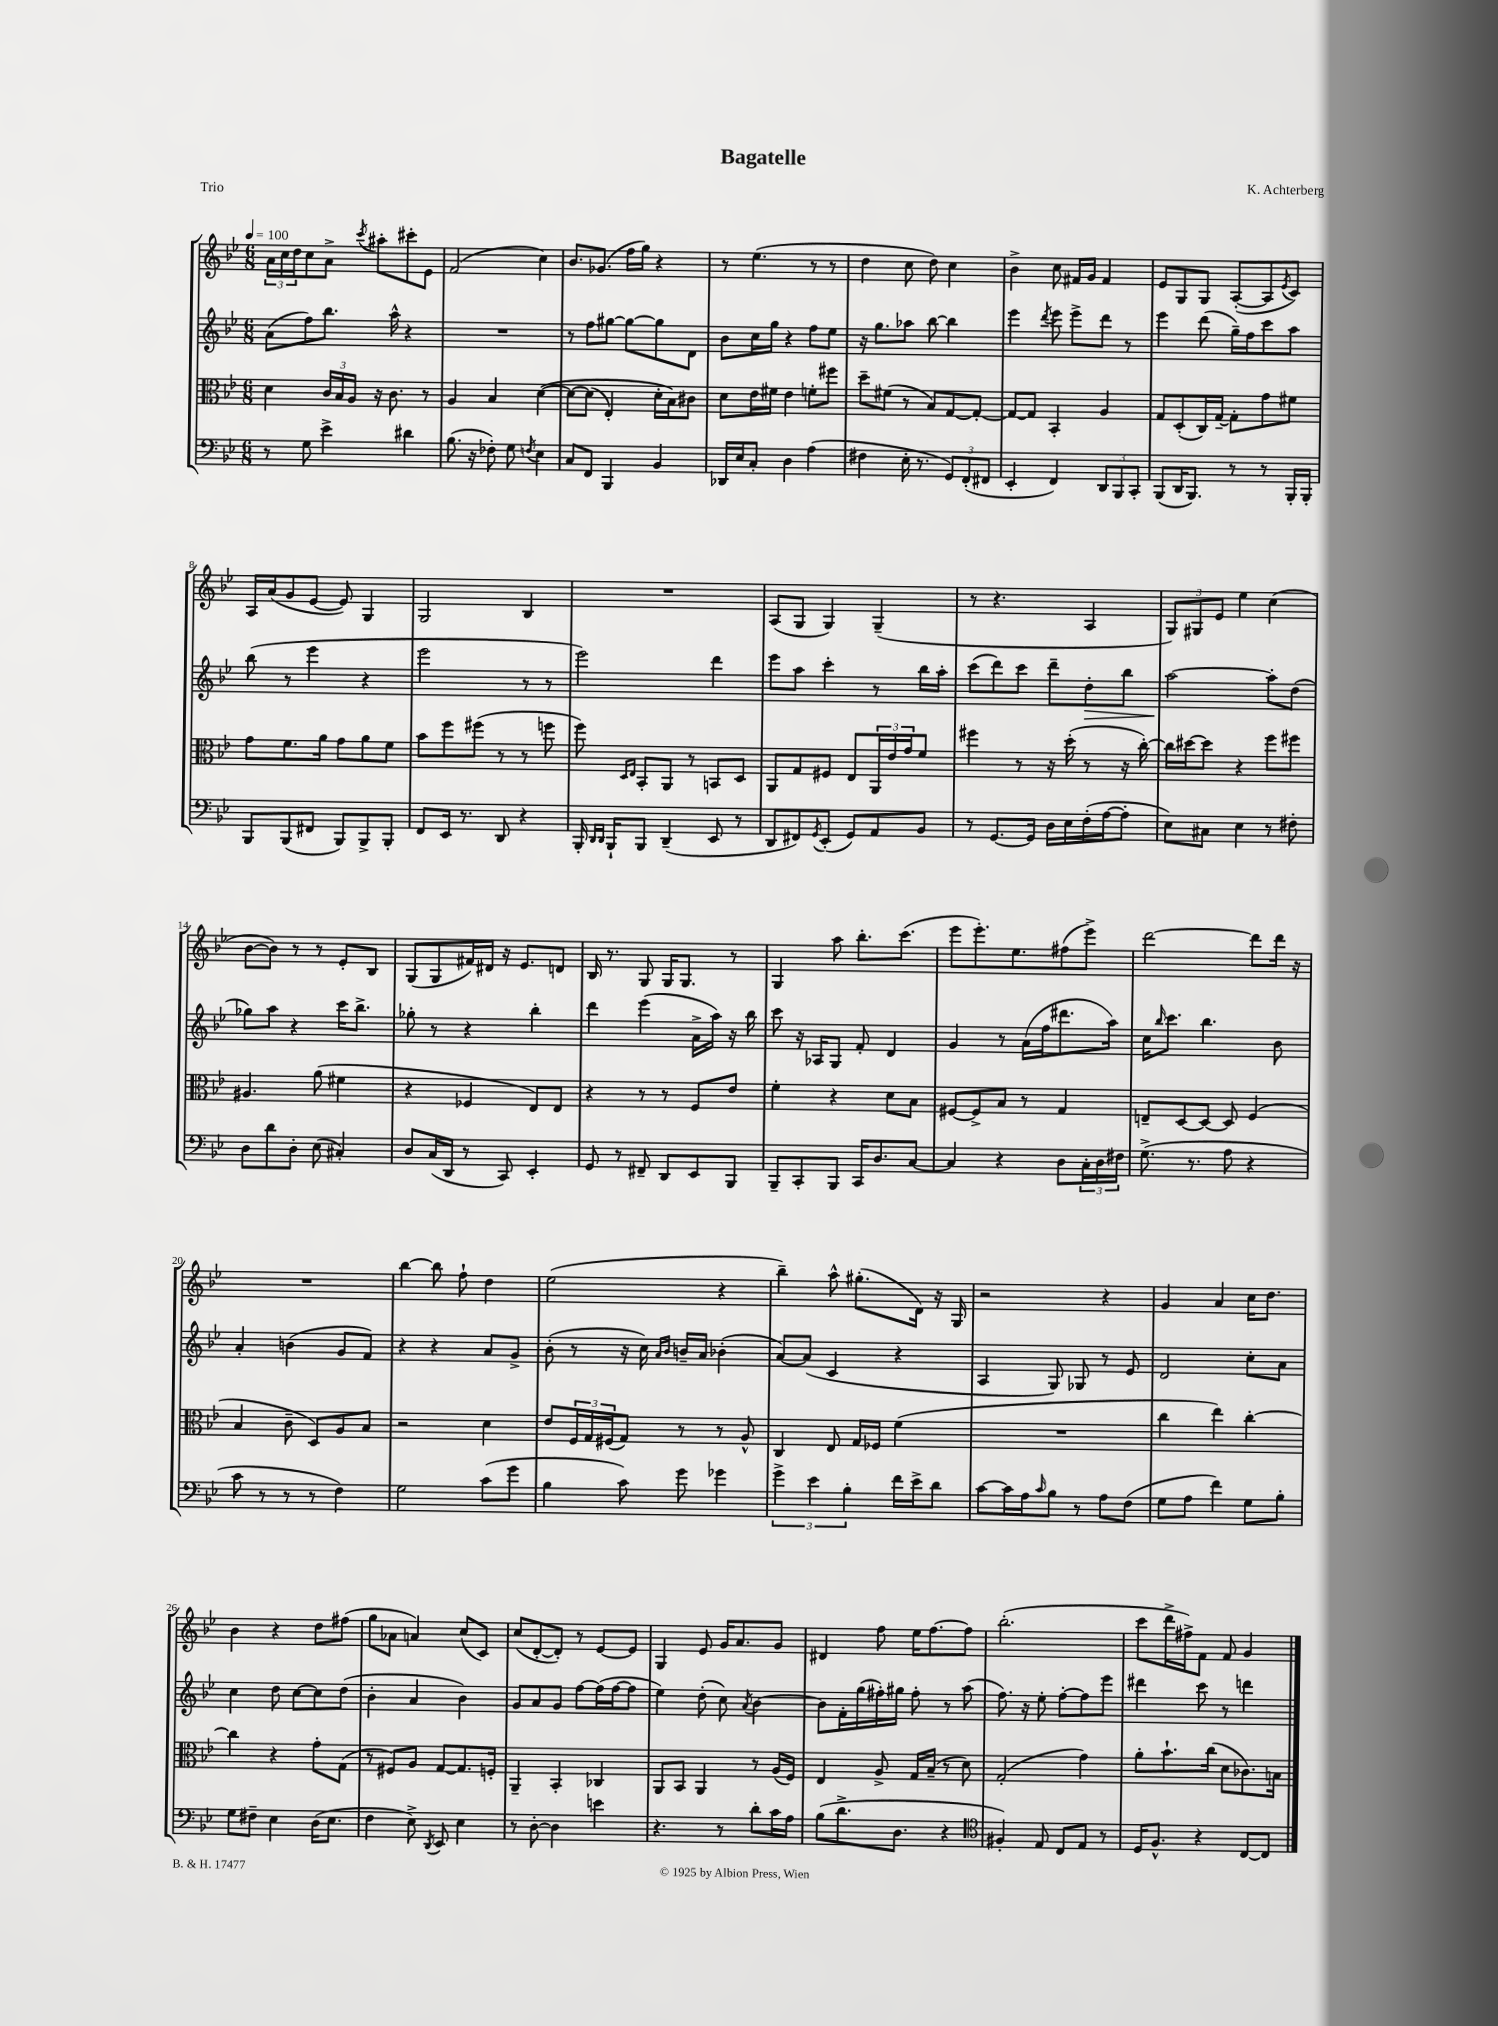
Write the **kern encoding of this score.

**kern	**kern	**kern	**dynam	**kern
*part4	*part3	*part2	*part2	*part1
*staff4	*staff3	*staff2	*staff2	*staff1
*clefF4	*clefC3	*clefG2	*	*clefG2
*k[b-e-]	*k[b-e-]	*k[b-e-]	*	*k[b-e-]
*M6/8	*M6/8	*M6/8	*	*M6/8
*MM100	*MM100	*MM100	*	*MM100
=1	=1	=1	=1	=1
8r	4d\	(8a\L	.	24a\LL
.	.	.	.	24cc\
.	.	.	.	24dd\J
8G\	.	8ff\)	.	8cc\
4e-^\	24c/LL	8.bb-\J	.	8a^\J
.	24B-/	.	.	.
.	24A/JJ	.	.	.
.	.	.	.	8qccc/
.	16r	.	.	8aa#X'\L
.	8.c\	16aa^^\	.	.
4d#X\	.	4r	.	8ccc#X'\
.	8r	.	.	8e-\J
=2	=2	=2	=2	=2
(8.B-\	4A/	2.r	.	(2f/
16r	.	.	.	.
8F-X'\)	4B-/	.	.	.
8G\	.	.	.	.
8qFn/	.	.	.	.
4E-\	([4d\	.	.	4cc\)
=3	=3	=3	=3	=3
8C/L	8d\L_	8r	.	8.b-/L
8FF/J	(8d\J]	8ff\L	.	.
.	.	.	.	(8.g-X/J
4BBB-/	4E-'/)	[8gg#X\J	.	.
.	.	8gg#\L_	.	16ff\LL
.	.	.	.	16gg\JJ)
4BB-/	16d'\LL	8gg#\]	.	4r
.	16B-\J)	.	.	.
.	8c#X\J	8d\J	.	.
=4	=4	=4	=4	=4
16DD-X/LL	8d\L	8b-\L	.	8r
16E-/J	.	.	.	.
8C'/J	16e-\L	16cc\L	.	(4.ee-\
.	16f#X\JJ	16gg\JJ	.	.
4D\	4e-\	4r	.	.
(4A\	8fn'\L	8ff\L	.	8r
.	8ff#X\J	8ee-\J	.	8r
=5	=5	=5	=5	=5
4F#X\	8dd~\L	16r	.	4dd\
.	.	8.gg\L	.	.
.	(8f#X\J	.	.	.
16E-'\	8r	8aa-X\J	.	8cc\
8.r	.	.	.	.
.	8B-/L)	[8bb-\	.	8dd\)
12GG/L)	[8G/	4bb-\]	.	4cc\
(12FF'/	.	.	.	.
.	8G'/J_	.	.	.
12FF#X/J	.	.	.	.
=6	=6	=6	=6	=6
4EE-'/	8G/L_	4eee-\	.	4b-^\
.	8G/J]	.	.	.
.	.	8qddd/	.	.
4FF/)	4BB-'/	8eee-\	.	8cc\
.	.	8eee-^\L	.	16f#X/LL
.	.	.	.	16g/JJ
12DD/L	4A/	8ddd\J	.	4f#/
12BBB-/	.	.	.	.
.	.	8r	.	.
12CC'/J	.	.	.	.
=7	=7	=7	=7	=7
(8BBB-/L	8G/L	4eee-\	.	8e-/L
16DD/K	(8D'/	.	.	8G/
8.BBB-/J)	.	.	.	.
.	16C/L)	(8ddd\	.	8G/J
.	[16G~/JJ	.	.	.
8r	8G'\L]	16gg~\LL)	.	([8A'/L
.	.	16ff\J	.	.
8r	8g\	8ccc\	.	8A/]
.	.	.	.	8qe-/
16BBB-'/LL	8f#X\J	8aa\J	.	8c/J)
16BBB-'/JJ	.	.	.	.
!!LO:LB:g=z
=8	=8	=8	=8	=8
8BBB-/L	8g\L	(8bb-\	.	16A/LL
.	.	.	.	(16a/J
(8BBB-/	8.f\	8r	.	8g/
8FF#X/J	.	4eee-\	.	[8e-/J
.	16a\Jk	.	.	.
8BBB-/L)	8g\L	.	.	8e-/])
8BBB-^/	8a\	4r	.	4G/
8BBB-'/J	8f\J	.	.	.
=9	=9	=9	=9	=9
8FF/L	8b-\L	2eee-\	.	2G/
16EE-/Jk	8ff\	.	.	.
8.r	.	.	.	.
.	(8ff#X\J	.	.	.
8DD/	8r	.	.	.
4r	8r	8r	.	4B-/
.	8ffn\	8r	.	.
=10	=10	=10	=10	=10
16BBB-'/	8ff\)	2eee-\)	.	2.r
16qqDD/LL	.	.	.	.
16qqDD/JJ	.	.	.	.
16BBB-`/KL	.	.	.	.
.	16qqD/LL	.	.	.
.	16qqE-/JJ	.	.	.
8BBB-/J	8BB-'/L	.	.	.
(4DD~/	8AA/J	.	.	.
.	8r	.	.	.
8EE-/	8BBn/L	4ddd\	.	.
8r	8D/J	.	.	.
=11	=11	=11	=11	=11
8DD/L	8AA/L	8eee-\L	.	(8A/L
8FF#X/)	8G/	8aa\J	.	8G/J
8qGG/	.	.	.	.
(8EE-'/J	8F#X/J	4ccc'\	.	4G/)
8GG/L)	8E-/L	.	.	.
8AA/	24AA/L	8r	.	(4G~/
.	24e-/	.	.	.
.	24g/J	.	.	.
8BB-/J	8f/J	16bb-\LL	.	.
.	.	16aa'\JJ	.	.
=12	=12	=12	=12	=12
8r	4ff#X\	(8ccc\L	.	8r
[8.GG/L	.	8ddd\)	.	4.r
.	8r	8ccc\J	.	.
16GG/Jk]	.	.	.	.
16D\LL	16r	8ddd~\L	.	.
16E-\	(16dd'\	.	.	.
!	!	!	!LO:HP:b	!
(16F'\	8r	8dd'\	>	4A/
[16A\J	.	.	.	.
8A'\J]	16r	8bb-\J	.	.
.	[16cc'\)	.	.	.
=13	=13	=13	=13	=13
8E-\L)	16cc\LL]	[2aa\	.	12G/L)
.	[16dd#X\J	.	.	.
.	.	.	.	12G#X/
8C#X\J	8dd#\J]	.	.	.
.	.	.	.	12e-/J
4E-\	4r	.	.	4ee-\
8r	8ff\L	8aa'\L]	]	(4cc\
8F#X'\	8ff#X\J	(8dd\J	.	.
!!LO:LB:g=z
=14	=14	=14	=14	=14
8D\L	4.A#X/	8gg-X\L)	.	[8b-\L
8d\	.	8aa\J	.	8b-\J])
8D'\J	.	4r	.	8r
(8E-\	(8a\	.	.	8r
4C#X'/)	4f#X\	16ccc\KL	.	8e-'/L
.	.	8.bb-^\J	.	.
.	.	.	.	8B-/J
=15	=15	=15	=15	=15
8D/L	4r	8gg-X'\	.	(8G/L
(16C/L	.	8r	.	8G/
16DD/JJ	.	.	.	.
8r	4F-X/	4r	.	16f#X/L)
.	.	.	.	16d#X/JJ
8CC/)	.	.	.	16r
.	.	.	.	8.e-/L
4EE-'/	8E-/L)	4bb-'\	.	.
.	8E-/J	.	.	8dn/J
=16	=16	=16	=16	=16
8GG/	4r	4ddd\	.	16B-/
.	.	.	.	8.r
8r	.	.	.	.
8FF#X~/	8r	(4eee-\	.	8G/
8DD/L	8r	.	.	16G/KL
.	.	.	.	8.G/J
8EE-/	8F/L	16a^\LL	.	.
.	.	16aa\JJ)	.	.
8BBB-/J	8e-/J	16r	.	8r
.	.	16bb-\	.	.
=17	=17	=17	=17	=17
8BBB-~/L	4f'\	8ccc\	.	4G/
8CC'/	.	16r	.	.
.	.	16A-X/KL	.	.
8BBB-/J	4r	8G/J	.	8aa\
16CC/KL	.	8f'/	.	8.bb-'\L
8.D/	.	.	.	.
.	8d\L	4d/	.	.
.	.	.	.	(8.ccc\J
[8C/J	8B-\J	.	.	.
=18	=18	=18	=18	=18
4C/]	[8F#X/L	4g/	.	8eee-\L
.	8F#^/]	.	.	8.eee-'\)
4r	8B-/J	8r	.	.
.	.	.	.	8.ee-\
.	8r	(16a\LL	.	.
.	.	16ff\J	.	.
8D\L	4G/	8.ddd#X\	.	(8ff#X\
24C'\L	.	.	.	8eee-^\J)
24D\	.	.	.	.
.	.	16aa\Jk)	.	.
24F#X\JJ	.	.	.	.
=19	=19	=19	=19	=19
(8.G^\	8En~/L	16cc\KL	.	[2ddd\
.	.	16qqbb-/	.	.
.	.	8.ccc\J	.	.
.	[8D/	.	.	.
8.r	.	.	.	.
.	8D/J_	4.bb-\	.	.
8A\	8D/]	.	.	.
4r	(4F/	.	.	8ddd\L]
.	.	8b-\	.	16ddd\Jk
.	.	.	.	16r
!!LO:LB:g=z
=20	=20	=20	=20	=20
8c\	4B-/	4a'/	.	2.r
8r	.	.	.	.
8r	8c~\	(4bn\	.	.
8r	8D/L)	.	.	.
4F\)	8A/	8g/L	.	.
.	8B-/J	8f/J)	.	.
=21	=21	=21	=21	=21
2G\	2r	4r	.	[4bb-\
.	.	4r	.	8bb-\]
.	.	.	.	8ff`\
(8c\L	4d\	8a/L	.	4dd\
8g\J	.	8g^/J	.	.
=22	=22	=22	=22	=22
4B-\	8e-/L	(8b-'\	.	(2ee-\
.	24F/L	8r	.	.
.	24G/	.	.	.
.	(24F#X/J	.	.	.
8c\)	8G/J)	16r	.	.
.	.	16cc\)	.	.
.	.	16qqa/LL	.	.
.	.	16qqb-/JJ	.	.
8g\	8r	16bn~/LL	.	.
.	.	16a/JJ	.	.
4g-X\	8r	(4b-X'\	.	4r
.	8A^^/	.	.	.
=23	=23	=23	=23	=23
6g^\	4C/	[8a/L)	.	4bb-~\)
.	.	(8a/J]	.	.
6e-\	.	.	.	.
.	8E-/	4c/	.	8aa^^\
6B-'\	.	.	.	.
.	16G/LL	.	.	(8.gg#X'\L
.	16F-X/JJ	.	.	.
16f\LL	(4f\	4r	.	.
16e-^\J	.	.	.	16d\Jk)
8d\J	.	.	.	16r
.	.	.	.	16G/
=24	=24	=24	=24	=24
[8c\L	2.r	4A/	.	2r
16c\L]	.	.	.	.
16A\J	.	.	.	.
16qqc/	.	.	.	.
8B-\J	.	8G/)	.	.
8r	.	8G-X/	.	.
8A\L	.	8r	.	4r
(8F\J	.	8e-/	.	.
=25	=25	=25	=25	=25
8G\L	4cc\	2d/	.	4g/
8A\J	.	.	.	.
4f\)	4ee-\)	.	.	4a/
8G\L	[4cc'\	8cc'\L	.	16cc\KL
.	.	.	.	8.dd\J
8B-'\J	.	8a\J	.	.
!!LO:LB:g=z
=26	=26	=26	=26	=26
8G\L	4cc\]	4cc\	.	4b-\
8F#X~\J	.	.	.	.
4E-\	4r	8dd\	.	4r
.	.	[8cc\L	.	.
(16D\KL	8g'\L	8cc\]	.	8dd\L
8.E-\J	.	.	.	.
.	(8G\J	(8dd\J	.	(8ff#X\J
=27	=27	=27	=27	=27
4F\	8r	4b-'\	.	8gg\L
.	8F#X/L)	.	.	8a-X\J
8E-^\)	8A/J	4a/	.	4an/)
8qDD/	.	.	.	.
8EE-/	[8G/L	.	.	.
4E-\	8.G/]	4b-\)	.	(8cc/L
.	.	.	.	8c/J)
.	16Fn'/Jk	.	.	.
=28	=28	=28	=28	=28
8r	4AA~/	8g/L	.	(8cc/L
[8D'\	.	8a/	.	[8d'/
4D\]	4BB-'/	8g/J	.	8d'/J])
.	.	[8ff\L	.	8r
4en\	4C-X/	(16ff\L]	.	[8e-/L
.	.	[16ff\J	.	.
.	.	8ff\J]	.	8e-/J]
=29	=29	=29	=29	=29
4.r	8AA/L	4ee-\)	.	4G/
.	8BB-/J	.	.	.
.	4AA/	(8dd'\	.	8e-/
8r	.	8cc\)	.	16g/KL
.	.	.	.	8.a/
.	.	8qa/	.	.
8d'\L	8r	[4b-\	.	.
16c\L	(16A/LL	.	.	8g/J
16A\JJ	16F/JJ)	.	.	.
=30	=30	=30	=30	=30
(8B-\L	4E-/	8b-\L]	.	4d#X/
8.d^\	.	16f'\L	.	.
.	.	(16gg\	.	.
.	8A^/	16ff#X'\)	.	8ff\
8.D\J	.	16gg#X\JJ	.	.
.	16G/LL	8ff#'\	.	16ee-\KL
.	(16B-~/JJ	.	.	[8.ff\
4r	8r	8r	.	.
.	8d\)	(8aa\	.	8ff\J]
=31	=31	=31	=31	=31
*clefC4	*	*	*	*
4F#X'/)	(2G'/	8.ff\)	.	(2.bb-'\
.	.	16r	.	.
8E-/	.	8ee-'\	.	.
8C/L	.	[8ff'\L	.	.
8E-/J	4g\)	8ff\]	.	.
8r	.	8eee-\J	.	.
=32	=32	=32	=32	=32
16D/KL	8a'\L	4ddd#X\	.	8ccc\L
8.F^^/J	.	.	.	.
.	8.b-`\	.	.	16ddd^\L
.	.	.	.	16ff#X^\J)
4r	.	8ccc\	.	8f\J
.	(16cc\Jk	.	.	.
.	8d\L	8r	.	8f/
[8C/L	8.c-X\)	4dddn\	.	4g/
8C/J]	.	.	.	.
.	16Bn\Jk	.	.	.
==	==	==	==	==
*-	*-	*-	*-	*-
